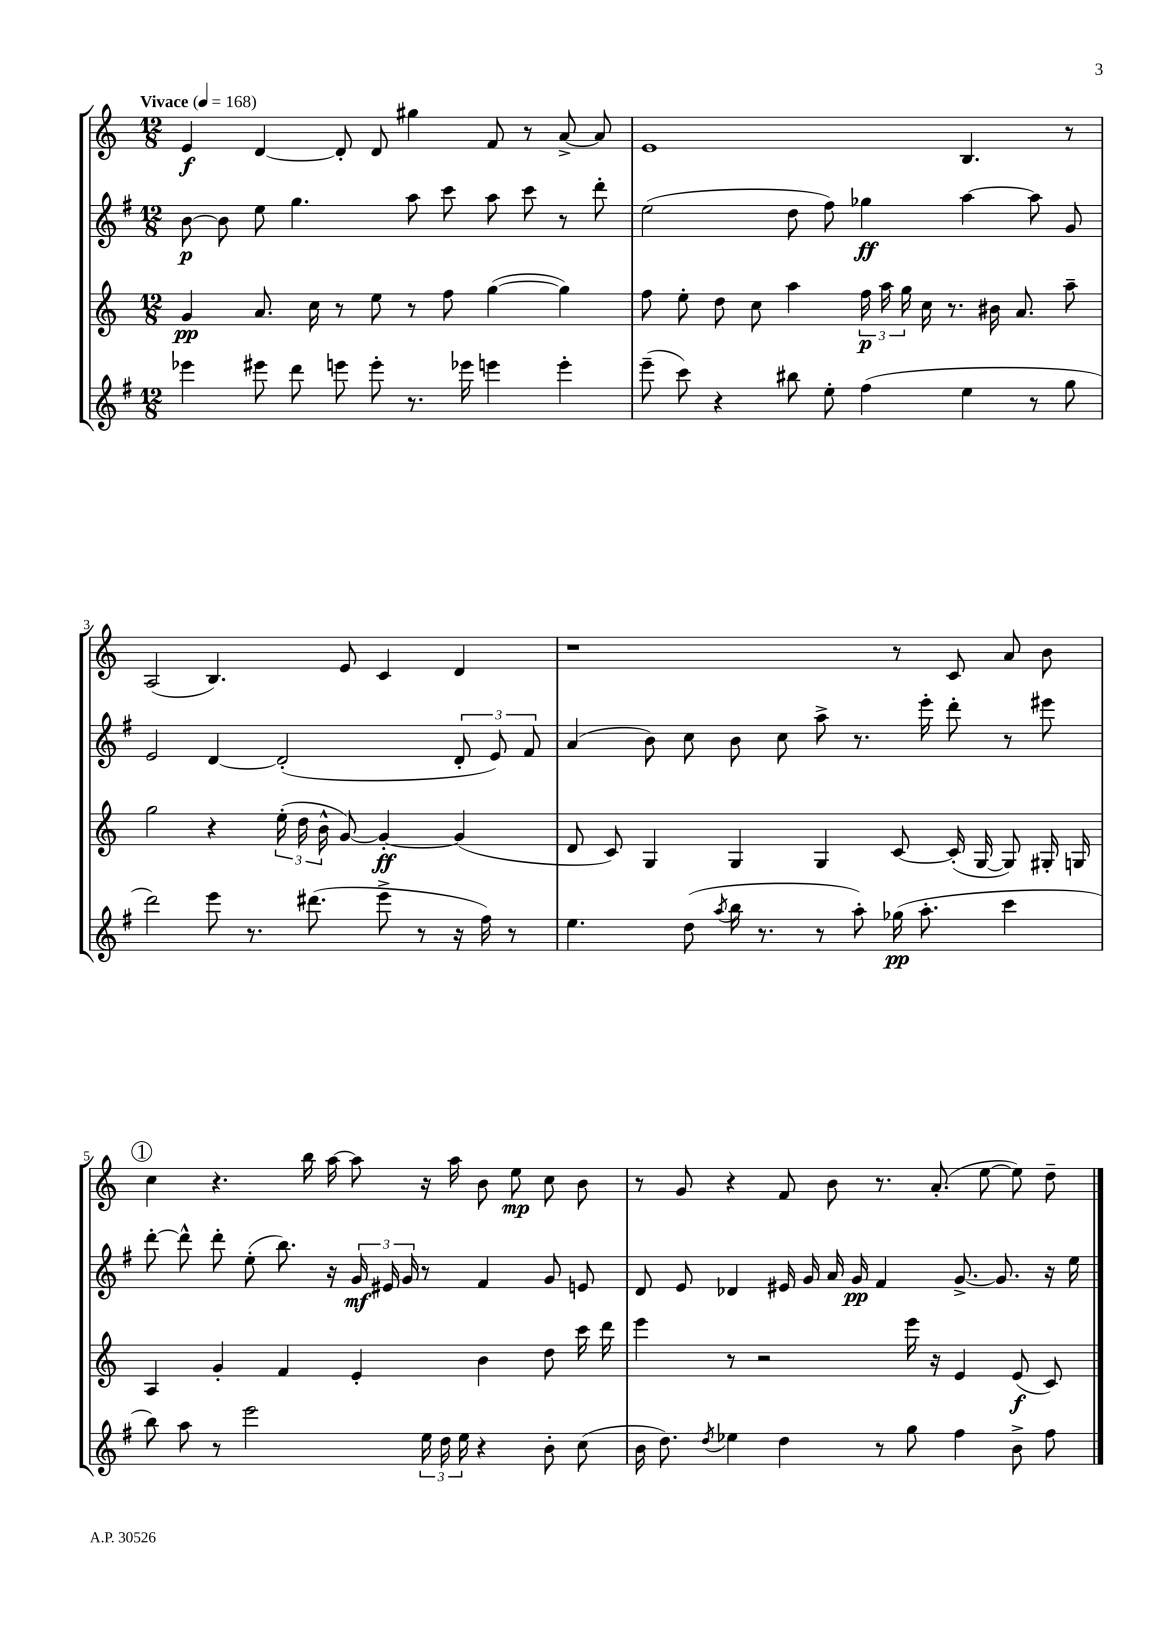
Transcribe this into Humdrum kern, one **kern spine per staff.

**kern	**dynam	**kern	**dynam	**kern	**dynam	**kern	**dynam
*part4	*part4	*part3	*part3	*part2	*part2	*part1	*part1
*staff4	*staff4	*staff3	*staff3	*staff2	*staff2	*staff1	*staff1
*clefG2	*	*clefG2	*	*clefG2	*	*clefG2	*
*k[f#]	*	*k[]	*	*k[f#]	*	*k[]	*
*M12/8	*	*M12/8	*	*M12/8	*	*M12/8	*
*MM168	*	*MM168	*	*MM168	*	*MM168	*
=1	=1	=1	=1	=1	=1	=1	=1
!	!	!	!	!	!	!LO:TX:a:B:t=Vivace	!
4eee-X\	.	4g/	pp	[8b\	p	4e/	f
.	.	.	.	8b\]	.	.	.
8eee#X\	.	8.a/	.	8ee\	.	[4d/	.
8ddd\	.	.	.	4.gg\	.	.	.
.	.	16cc\	.	.	.	.	.
8eeen\	.	8r	.	.	.	8d'/]	.
8eee'\	.	8ee\	.	.	.	8d/	.
8.r	.	8r	.	8aa\	.	4gg#X\	.
.	.	8ff\	.	8ccc\	.	.	.
16eee-X\	.	.	.	.	.	.	.
4eeen\	.	([4gg\	.	8aa\	.	8f/	.
.	.	.	.	8ccc\	.	8r	.
4eee'\	.	4gg\])	.	8r	.	[8a^/	.
.	.	.	.	8ddd'\	.	8a/]	.
=2	=2	=2	=2	=2	=2	=2	=2
(8eee~\	.	8ff\	.	(2ee\	.	1e	.
8ccc\)	.	8ee'\	.	.	.	.	.
4r	.	8dd\	.	.	.	.	.
.	.	8cc\	.	.	.	.	.
8bb#X\	.	4aa\	.	8dd\	.	.	.
8ee'\	.	.	.	8ff#\)	.	.	.
(4ff#\	.	24ff\	p	4gg-X\	ff	.	.
.	.	24aa\	.	.	.	.	.
.	.	24gg\	.	.	.	.	.
.	.	16cc\	.	.	.	.	.
.	.	8.r	.	.	.	.	.
4ee\	.	.	.	[4aa\	.	4.B/	.
.	.	16b#X\	.	.	.	.	.
.	.	8.a/	.	.	.	.	.
8r	.	.	.	8aa\]	.	.	.
8gg\	.	8aa~\	.	8g/	.	8r	.
!!LO:LB:g=z
=3	=3	=3	=3	=3	=3	=3	=3
2ddd\)	.	2gg\	.	2e/	.	(2A/	.
8eee\	.	4r	.	[4d/	.	4.B/)	.
8.r	.	.	.	.	.	.	.
.	.	(24ee'\	.	(2d'/]	.	.	.
.	.	24dd\	.	.	.	.	.
(8.ddd#X\	.	.	.	.	.	.	.
.	.	24b^^\	.	.	.	.	.
.	.	[8g/)	.	.	.	8e/	.
8eee^\	.	4g'/_	ff	.	.	4c/	.
8r	.	.	.	.	.	.	.
16r	.	(4g/]	.	12d'/	.	4d/	.
16ff#\)	.	.	.	.	.	.	.
.	.	.	.	12e/)	.	.	.
8r	.	.	.	.	.	.	.
.	.	.	.	12f#/	.	.	.
=4	=4	=4	=4	=4	=4	=4	=4
4.ee\	.	8d/	.	(4a/	.	1r	.
.	.	8c/)	.	.	.	.	.
.	.	4G/	.	8b\)	.	.	.
(8dd\	.	.	.	8cc\	.	.	.
8qaa/	.	.	.	.	.	.	.
16bb\	.	4G/	.	8b\	.	.	.
8.r	.	.	.	.	.	.	.
.	.	.	.	8cc\	.	.	.
8r	.	4G/	.	8aa^\	.	.	.
8aa'\)	.	.	.	8.r	.	.	.
(16gg-X\	pp	[8c/	.	.	.	8r	.
8.aa'\	.	.	.	16eee'\	.	.	.
.	.	(16c'/]	.	8ddd'\	.	8c/	.
.	.	[16G/	.	.	.	.	.
4ccc\	.	8G/])	.	8r	.	8a/	.
.	.	16G#X'/	.	8eee#X\	.	8b\	.
.	.	16Gn/	.	.	.	.	.
!!LO:LB:g=z
!!LO:REH:place=s1:t=1
=5	=5	=5	=5	=5	=5	=5	=5
8bb\)	.	4A/	.	[8ddd'\	.	4cc\	.
8aa\	.	.	.	8ddd^^\]	.	.	.
8r	.	4g'/	.	8ddd'\	.	4.r	.
2eee\	.	.	.	(8ee'\	.	.	.
.	.	4f/	.	8.bb\)	.	.	.
.	.	.	.	.	.	16bb\	.
.	.	.	.	16r	.	[16aa\	.
.	.	4e'/	.	24g/	mf	8aa\]	.
.	.	.	.	24e#X/	.	.	.
.	.	.	.	24g/	.	.	.
24ee\	.	.	.	8r	.	16r	.
24dd\	.	.	.	.	.	.	.
.	.	.	.	.	.	16aa\	.
24ee\	.	.	.	.	.	.	.
4r	.	4b\	.	4f#/	.	8b\	.
.	.	.	.	.	.	8ee\	mp
8b'\	.	8dd\	.	8g/	.	8cc\	.
(8cc\	.	16ccc\	.	8en/	.	8b\	.
.	.	16ddd\	.	.	.	.	.
=6	=6	=6	=6	=6	=6	=6	=6
16b\	.	4eee\	.	8d/	.	8r	.
8.dd\)	.	.	.	.	.	.	.
.	.	.	.	8e/	.	8g/	.
8qdd/	.	.	.	.	.	.	.
4ee-X\	.	8r	.	4d-X/	.	4r	.
.	.	2r	.	.	.	.	.
4dd\	.	.	.	16e#X/	.	8f/	.
.	.	.	.	16g/	.	.	.
.	.	.	.	16a/	.	8b\	.
.	.	.	.	16g/	pp	.	.
8r	.	.	.	4f#/	.	8.r	.
8gg\	.	16eee\	.	.	.	.	.
.	.	16r	.	.	.	(8.a'/	.
4ff#\	.	4e/	.	[8.g^/	.	.	.
.	.	.	.	.	.	[8ee\	.
.	.	.	.	8.g/]	.	.	.
8b^\	.	(8e/	f	.	.	8ee\])	.
8ff#\	.	8c/)	.	16r	.	8dd~\	.
.	.	.	.	16ee\	.	.	.
==	==	==	==	==	==	==	==
*-	*-	*-	*-	*-	*-	*-	*-
